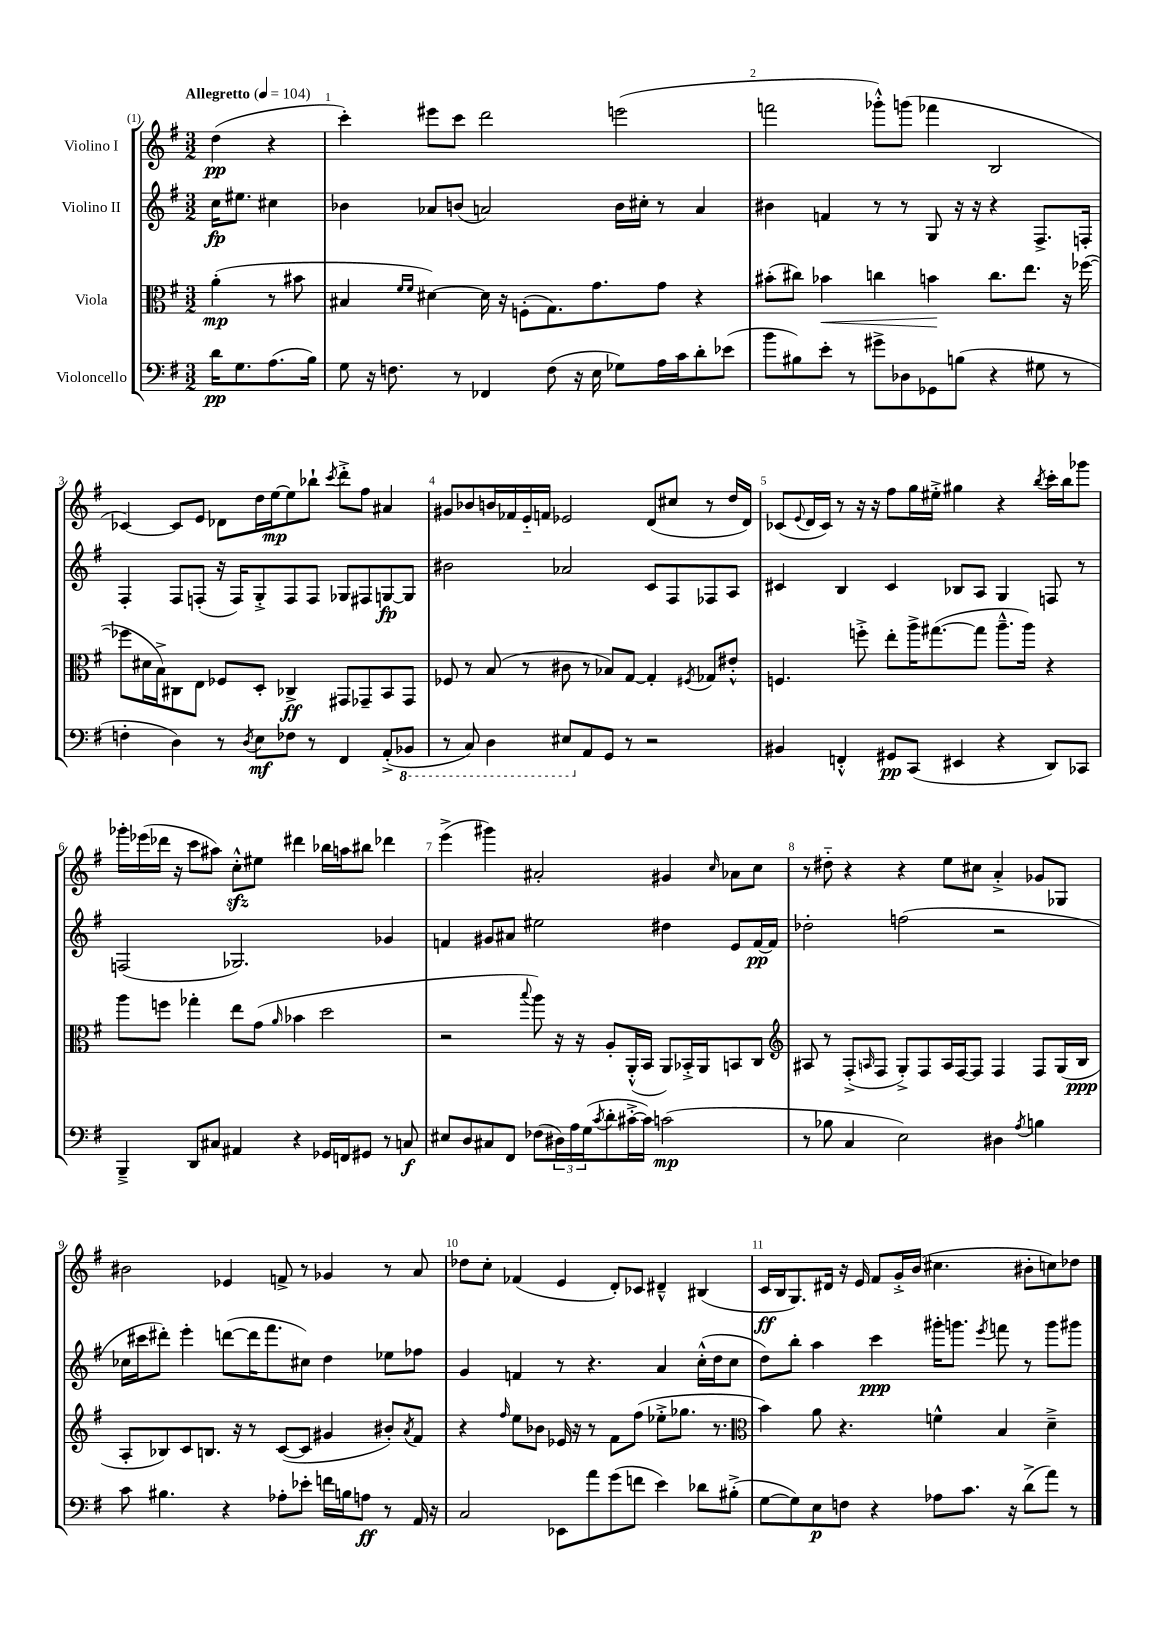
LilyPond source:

<<
\new StaffGroup <<
\new Staff = "s0" \with { instrumentName = "Violino I" } {
    \clef treble \key g \major \numericTimeSignature \time 3/2 \partial 2 \tempo "Allegretto" 4 = 104
    d''4\pp( r4 |
    c'''4-.) eis'''8 c'''8 d'''2 e'''2( |
    f'''2 ges'''8-.-^) g'''8( fes'''4 b2 |
    ces'4~) ces'8 e'8 des'8 d''16 e''16~\mp e''8 bes''8-! \acciaccatura { c'''8 } d'''8-.-> fis''8 ais'4 |
    gis'8 bes'8 b'16 fes'16 e'16-_ f'16 ees'2 d'8( cis''8 r8 d''16 d'16) |
    ces'8( \appoggiatura { e'8 } d'16 ces'16) r8 r16 r16 fis''8 g''16 eis''16-.-> gis''4 r4 \acciaccatura { b''8 } c'''16-. b''16 ges'''8 |
    ges'''16-. ees'''16( des'''16 r16 c'''8 ais''8) c''8-.-^\sfz eis''8 dis'''4 bes''16 a''16 bis''8 des'''4 |
    e'''4->( gis'''4) ais'2-. gis'4 \grace { c''16 } aes'8 c''8 |
    r8 dis''8-_ r4 r4 e''8 cis''8 a'4-.-> ges'8 ges8 |
    bis'2 ees'4 f'8-> r8 ges'4 r8 a'8 |
    des''8 c''8-. fes'4( e'4 d'8-.) ces'8 dis'4---^ bis4( |
    c'16\ff b16 g8.) dis'16 r16 e'16 fis'8 g'16-.-> b'16( cis''4. bis'8-. c''8) des''8 \bar "|." |
}
\new Staff = "s1" \with { instrumentName = "Violino II" } {
    \clef treble \key g \major \numericTimeSignature \time 3/2 \partial 2
    c''16\fp eis''8. cis''4 |
    bes'4 aes'8 b'8( a'2) b'16 cis''16-. r8 a'4 |
    bis'4 f'4 r8 r8 g8 r16 r16 r4 fis8.-> f16-. |
    fis4-. fis8 f8-.( r16 f16) g8-.-> f8 f8 ges8 fis8 g8~\fp g8 |
    bis'2 aes'2 c'8 fis8 fes8 a8 |
    cis'4 b4 cis'4 bes8 a8 g4 f8 r8 |
    f2( ges2.) ges'4 |
    f'4 gis'8 ais'8 eis''2 dis''4 e'8 f'16~\pp f'16 |
    des''2-. f''2( r2 |
    ces''16 cis'''16 dis'''8-.) e'''4-. d'''8~( d'''16 fis'''8. cis''8) d''4 ees''8 fes''8 |
    g'4 f'4 r8 r4. a'4 c''16-.-^( d''16 c''8 |
    d''8) b''8-. a''4 c'''4\ppp gis'''16-. g'''8. \acciaccatura { e'''8 } f'''8 r8 g'''8 gis'''8 \bar "|." |
}
\new Staff = "s2" \with { instrumentName = "Viola" } {
    \clef alto \key g \major \numericTimeSignature \time 3/2 \partial 2
    a'4-.\mp( r8 bis'8 |
    bis4 \grace { fis'16 fis'16 } dis'4~) dis'16 r16 f8-.( g8.) g'8. g'8 r4 |
    bis'8-.( cis''8) bes'4\< c''4 b'4\! c''8. e''8. r16 fes''16~( |
    fes''8 dis'16 b16->) cis8 e8 fes8 d8-. ces4->\ff gis,8 ges,8-- b,8 ges,8 |
    fes8 r8 b8( r8 cis'8 r8 bes8) g8~ g4-. \acciaccatura { fis8 } ges8 eis'8-.-^ |
    f4. f''8-.-> e''8-. a''16-> gis''8.~( gis''8 a''8.---^ a''16) r4 |
    a''8 f''8 ges''4-. e''8 g'8( \grace { a'16 } bes'4 d''2 |
    r2 \appoggiatura { b''8 } a''8) r16 r16 a8-. a,16-.-^( b,16 a,8) bes,16-.-> a,16 b,8 c8 |
    \clef treble ais8 r8 fis8-.->( \grace { a16 } fis8 g8-.->) fis8 a16 fis16~ fis8 fis4 fis8 g16( b16\ppp |
    a8-. bes8) c'8 b8. r16 r8 c'8~( c'8 gis'4 bis'8-.) \acciaccatura { a'8 } fis'8 |
    r4 \grace { fis''16 } e''8 bes'8 ees'16 r16 r8 fis'8 fis''8( ees''8-.-> ges''8. r8. |
    \clef alto b'4) a'8 r4. f'4-^ b4 d'4---> \bar "|." |
}
\new Staff = "s3" \with { instrumentName = "Violoncello" } {
    \clef bass \key g \major \numericTimeSignature \time 3/2 \partial 2
    d'16\pp g8. a8.( b16) |
    g8 r16 f8. r8 fes,4 f8( r16 e16 ges8) a16 c'16 d'8-. ees'8( |
    b'8 bis8) e'8-. r8 gis'8-> des8 ges,8 b8( r4 gis8 r8 |
    f4-. d4) r8 \acciaccatura { d8 } e8\mf fes8 r8 fis,4 a,8-.->( \ottava #-1 bes,,8 |
    r8 c,8) d,4 eis,8 \ottava #0 a,8 g,8 r8 r2 |
    bis,4 f,4-.-^ gis,8\pp c,8( eis,4 r4 d,8) ces,8 |
    b,,4---> d,8 cis8 ais,4 r4 ges,16 f,16 gis,8 r8 c8\f |
    eis8 d8 cis8 fis,8 fes8( \tuplet 3/2 { dis16) a16 g16( } \acciaccatura { c'8 } d'8-. cis'16~-.-> cis'16) c'2\mp( |
    r8 bes8 c4 e2) dis4 \acciaccatura { a8 } b4 |
    c'8 bis4. r4 aes8-. ees'8-. f'16 b16 a8\ff r8 a,16 r16 |
    c2 ees,8 a'8 g'8( f'8 e'4) des'8 bis8-.->( |
    g8~ g8) e8\p f8 r4 aes8 c'8. r16 d'8->( a'8) r8 \bar "|." |
}
>>
>>
\layout { \context { \Score \override BarNumber.break-visibility = ##(#f #t #t) barNumberVisibility = #all-bar-numbers-visible } }
